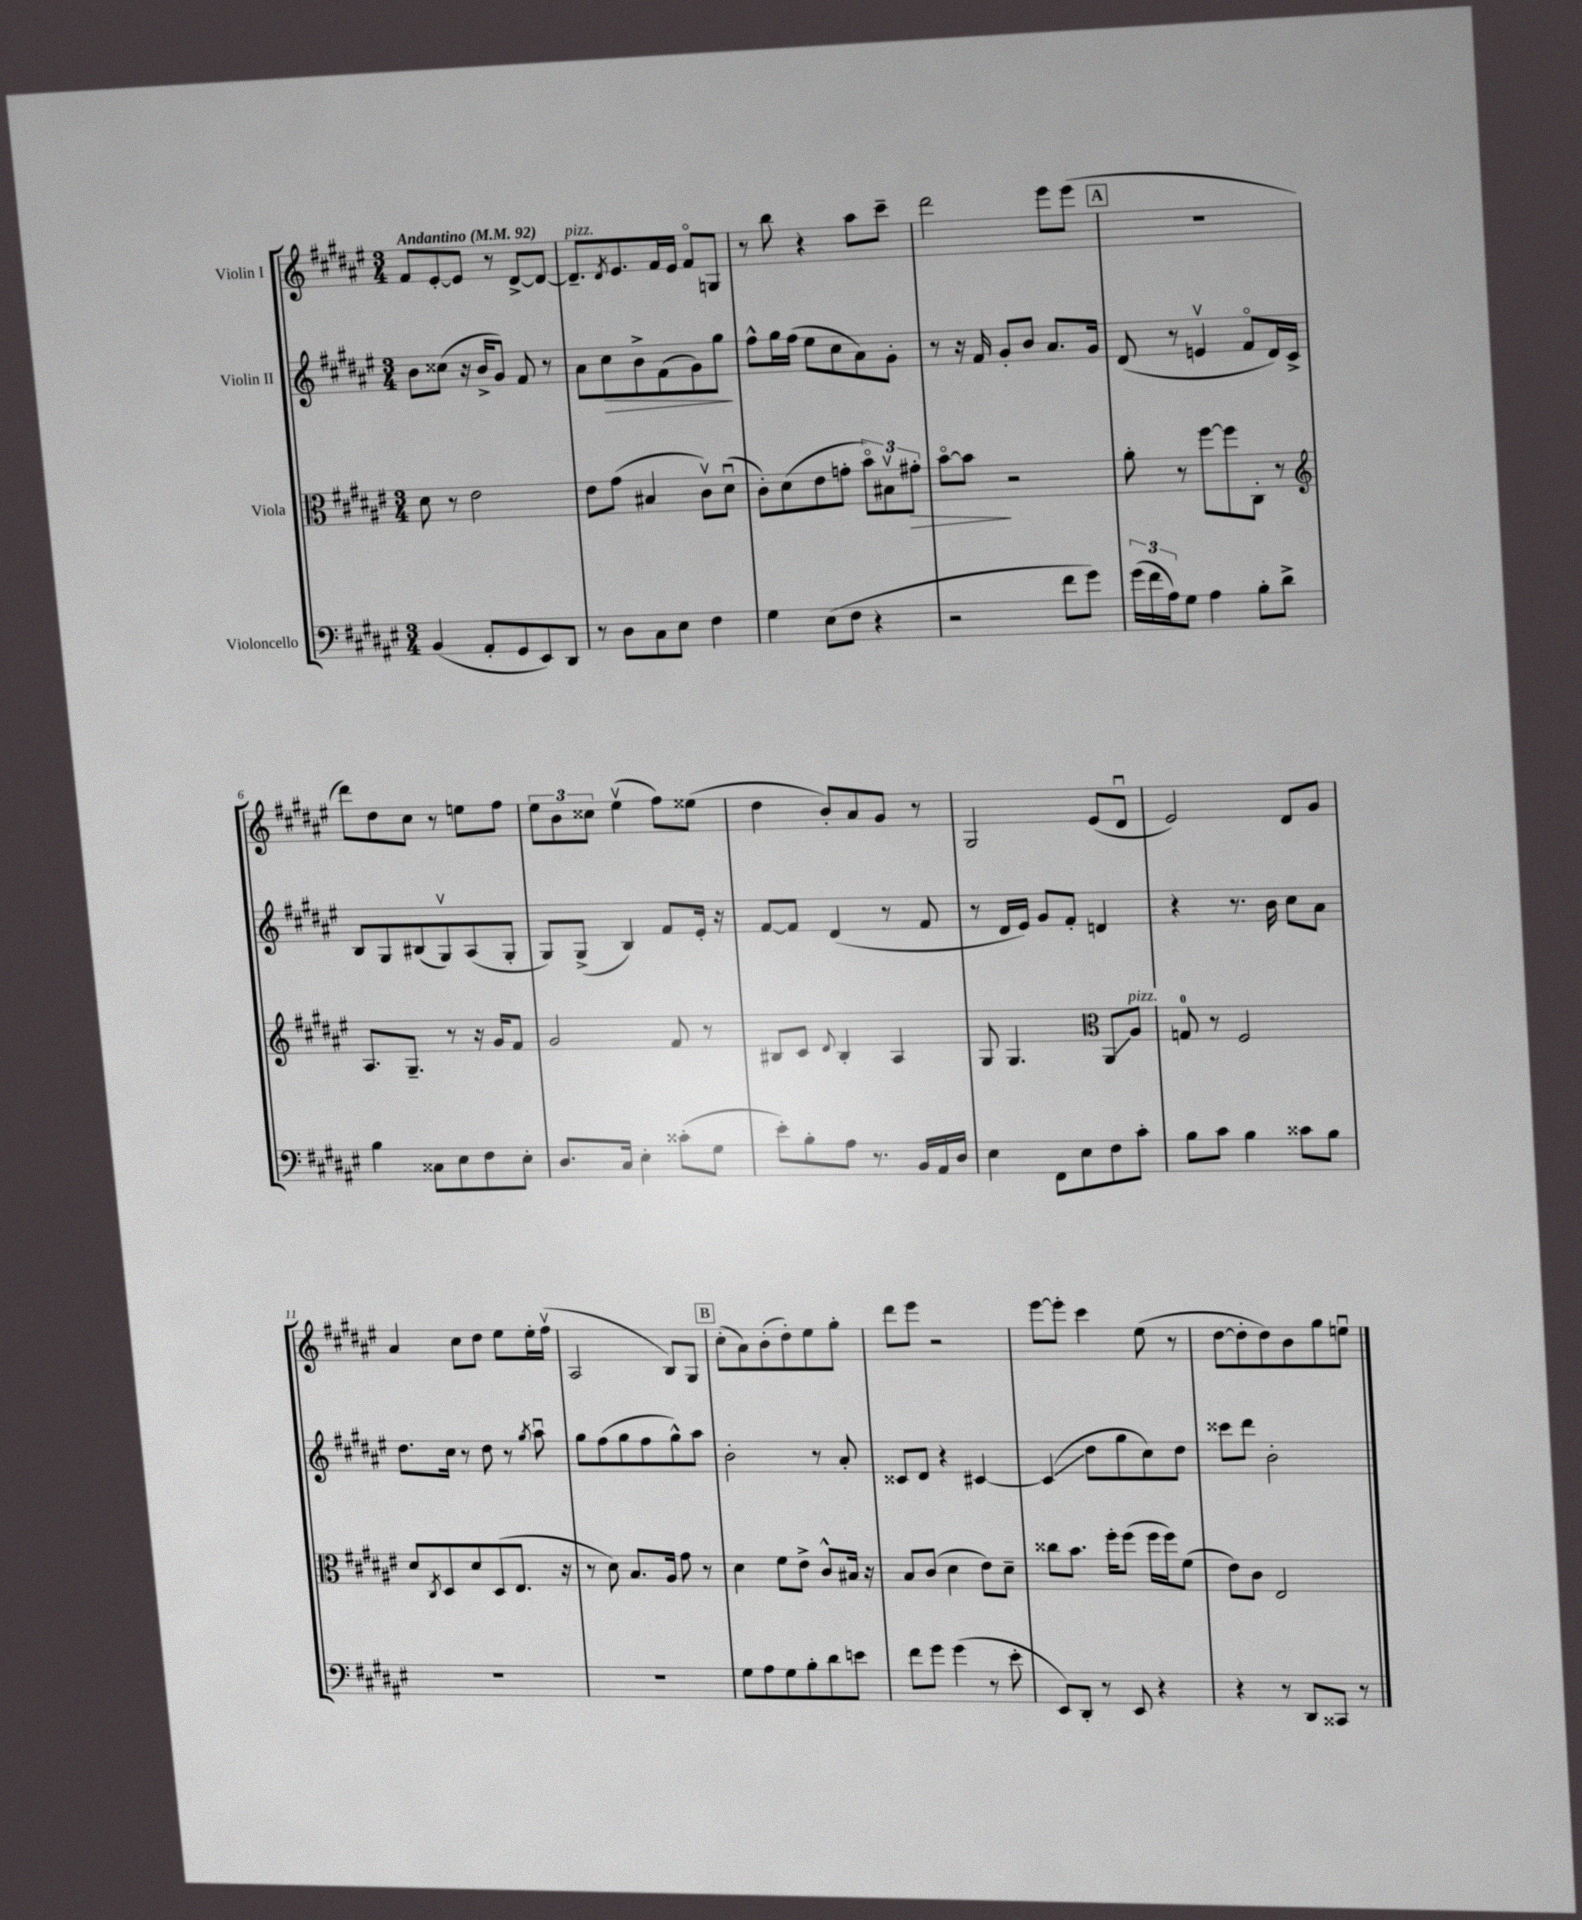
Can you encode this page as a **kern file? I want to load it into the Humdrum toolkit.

**kern	**kern	**kern	**kern
*staff4	*staff3	*staff2	*staff1
*clefF4	*clefC3	*clefG2	*clefG2
*k[f#c#g#d#a#e#]	*k[f#c#g#d#a#e#]	*k[f#c#g#d#a#e#]	*k[f#c#g#d#a#e#]
*M3/4	*M3/4	*M3/4	*M3/4
*MM92	*MM92	*MM92	*MM92
(4BB	8d#	8b	8f#
.	8r	(8cc##	[8e#'
8AA#'	2e#	16r	8e#]
.	.	16b^	.
8GG#	.	8g#)	8r
8EE#)	.	8f#	[8d#^
8DD#	.	8r	8d#_
=	=	=	=
8r	8e#	8a#	8.d#~]
8D#	(8g#	8cc#	.
.	.	.	8qd#
.	.	.	8.e#
8C#	4B#	8b^	.
8E#	.	(8f#	16f#
.	.	.	16e#
4F#	8c#v)	8g#)	8f#o
.	(8d#u	8gg#	8G
=	=	=	=
4G#	8c#')	8ff#^^	8r
.	(8d#	16gg#	8bb
.	.	(16ff#	.
(8E#	8e#	8ee#	4r
8F#	8g'	8cc#	.
4r	12bo)	8a#)	8aa#
.	12B#v	.	.
.	.	8g#'	8ccc#~
.	12g#'	.	.
=	=	=	=
2r	[8bo	8r	2ddd#
.	8b]	16r	.
.	.	16f#	.
.	2r	8g#'	.
.	.	8b	.
8f#	.	8.a#	8eee#
8g#)	.	.	(8eee#
.	.	16g#	.
=	=	=	=
(24g#	8a#'	(8d#	2.r
24f#	.	.	.
24A#)	.	.	.
8G#	8r	8r	.
4A#	[8ff#	4ev	.
.	8ff#]	.	.
8B'	8C#'	8f#o	.
8d#^	8r	16d#)	.
.	.	16c#^	.
=	=	=	=
*	*clefG2	*	*
4B	8.A#	8B	8ddd#)
.	.	8G#	8dd#
.	8.G#~	.	.
8C##	.	(8B#	8cc#
8E#	8r	8G#v)	8r
8F#	16r	(8A#	8ee
.	16g#	.	.
8E#'	8f#	8G#'	8ff#
=	=	=	=
8.D#	2g#	8G#)	12ee#
.	.	.	12b
.	.	(8G#^	.
.	.	.	12cc##
16C#	.	.	.
4E#'	.	4B)	(4ee#v
(8c##'	8f#	8f#	8ff#)
8G#	8r	16e#'	(8ee##
.	.	16r	.
=	=	=	=
8e#')	8B#	[8f#	4dd#
8B'	8c#	8f#]	.
.	8qqd#	.	.
8A#	4B#'	(4d#	8b')
8.r	.	.	8a#
.	4A#	8r	8g#
16BB	.	.	.
16AA#	.	8f#	8r
16D#	.	.	.
=	=	=	=
4E#	8G#	8r	2G#
.	4.G#	16d#	.
.	.	16e#)	.
8FF#	.	8g#	.
8E#	.	8f#'	.
*	*clefC3	*	*
8F#	8AA#	4d	(8e#
8c#'	8A#	.	8d#u
=	=	=	=
8B	8G	4r	2e#)
8c#	8r	.	.
4B	2F#	8.r	.
.	.	16b	.
8c##	.	8cc#	8d#
8B	.	8a#	8g#
=	=	=	=
2.r	8d#	8.dd#	4a#
.	8qC#	.	.
.	8D#	.	.
.	.	16cc#	.
.	8d#	8r	8cc#
.	(8D#	8dd#	8dd#
.	8.E#	8r	8ee#
.	.	8qgg#	.
.	.	8aa#u	16ee#'
.	16r	.	(16ff#v
=	=	=	=
2.r	8r	8gg#	2A#
.	8d#)	(8ff#	.
.	8.B	8gg#	.
.	.	8ff#	.
.	16A#	.	.
.	8g#	8gg#^^)	8B)
.	8r	8aa#	8G#
=	=	=	=
8G#	4d#	2b'	(8cc#'
8A#	.	.	8a#)
8G#	8f#	.	(8b'
8B'	8e#^	.	8dd#')
8d#	8c#^^	8r	8ee#
8e	16B#	8a#'	8gg#'
.	16r	.	.
=	=	=	=
8f#	8B	8c##	8ddd#
8g#	(8c#	8d#	8eee#
(4g#	4d#	4r	2r
8r	8e#)	[4c#	.
8e#'	8d#~	.	.
=	=	=	=
8EE#)	8cc##	(4c#]	[8eee#
8DD#'	8.b	.	8eee#']
8r	.	8dd#	4ccc#
.	16ff#'	.	.
8EE#	(8ff#	8gg#	.
4r	16ff#	8cc#)	(8ee#
.	16ff#)	.	.
.	(8f#	8dd#	8r
=	=	=	=
4r	8e#)	8ccc##	[8dd#
.	8c#	8ddd#	8dd#']
8r	2E#	2b'	8dd#)
8DD#	.	.	8b
8CC##	.	.	8gg#
8r	.	.	8eeu
==	==	==	==
*-	*-	*-	*-
